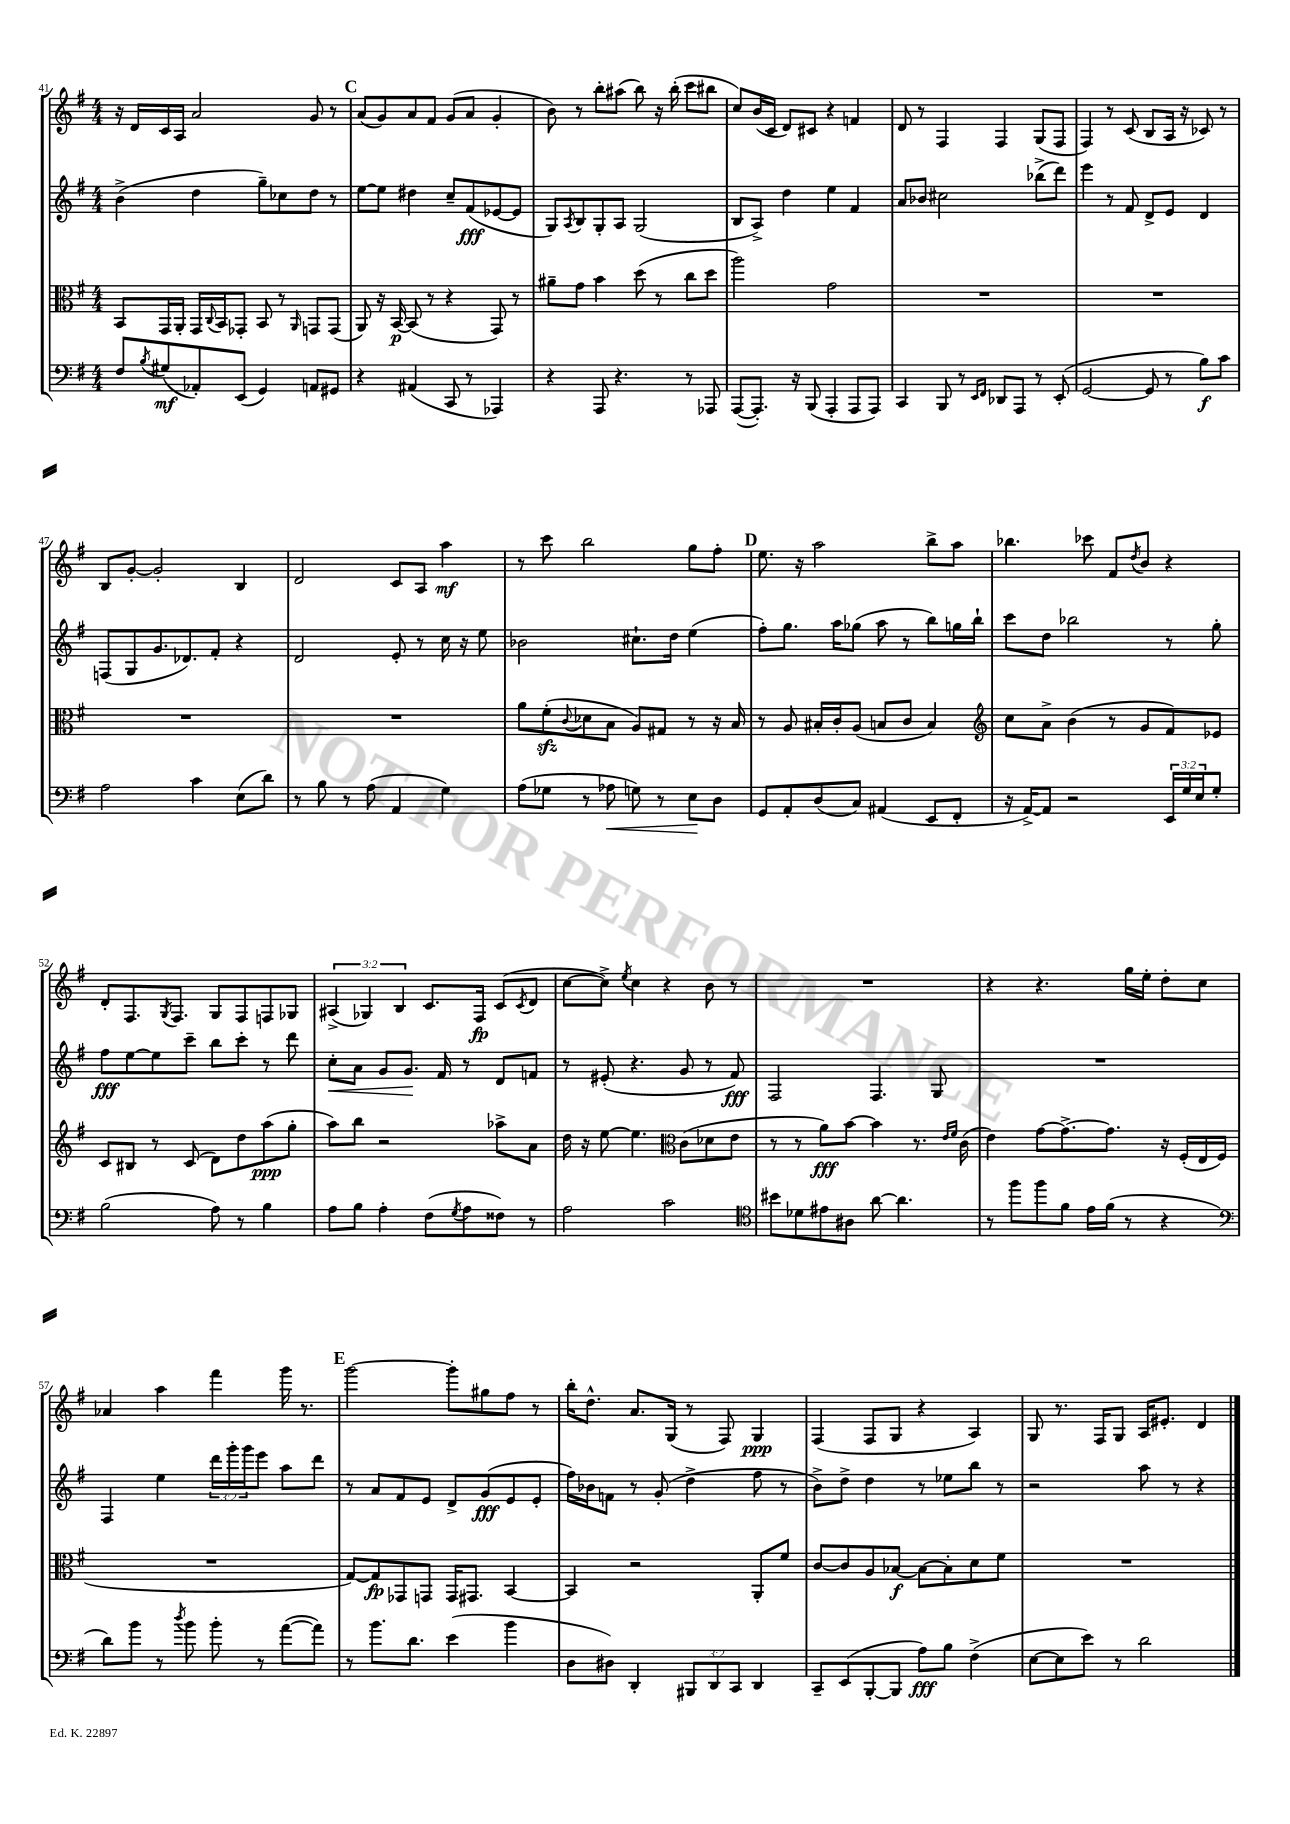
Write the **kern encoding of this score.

**kern	**kern	**kern	**kern
*staff4	*staff3	*staff2	*staff1
*clefF4	*clefC3	*clefG2	*clefG2
*k[f#]	*k[f#]	*k[f#]	*k[f#]
*M4/4	*M4/4	*M4/4	*M4/4
8F#	8BB	(4b^	16r
.	.	.	16d
8qB	.	.	.
(8G#	16GG	.	16c
.	16AA'	.	16A
8AA-')	16GG	4dd	2a
.	8qqC	.	.
.	16BB	.	.
(8EE	8GG-'	.	.
4GG)	8BB	8gg~)	.
.	8r	8cc-	.
.	16qqAA	.	.
8AA	8GG	8dd	8g
8GG#	(8GG	8r	8r
=	=	=	=
4r	8AA)	[8ee	(8a
.	16r	8ee]	8g)
.	[16BB	.	.
(4AA#	(8BB]	4dd#	8a
.	8r	.	8f#
8CC	4r	8cc~	(8g
8r	.	(8f#	8a
4AAA-)	8GG)	[8e-	4g'
.	8r	8e-]	.
=	=	=	=
4r	8a#~	8G)	8b)
.	.	8qA	.
.	8g	8B	8r
8AAA	4b	8G'	8bb'
4.r	.	8A	(8aa#
.	(8dd	(2G	8bb)
.	8r	.	16r
.	.	.	(16bb'
8r	8cc	.	8ccc
8AAA-	8dd	.	8bb#
=	=	=	=
([8AAA	2aa)	8B	8cc)
8.AAA'])	.	8A^)	(16b
.	.	.	16c
.	.	4dd	8d)
16r	.	.	.
(8BBB	.	.	8c#
4AAA'	2g	4ee	4r
8AAA	.	4f#	4f
8AAA)	.	.	.
=	=	=	=
4CC	1r	8a	8d
.	.	8b-	8r
8BBB	.	2cc#	4F#
8r	.	.	.
16qqEE	.	.	.
16qqFF#	.	.	.
8DD-	.	.	4F#
8AAA	.	.	.
8r	.	(8bb-^	(8G
(8EE'	.	8ddd)	8F#
=	=	=	=
[2GG	1r	4eee	4F#)
.	.	8r	8r
.	.	8f#	(8c
8GG]	.	8d^	8B
8r	.	8e	16A
.	.	.	16r
8B)	.	4d	8c-)
8c	.	.	8r
=	=	=	=
2A	1r	(8F	8B
.	.	8G	[8g'
.	.	8.g	2g']
.	.	8.d-)	.
4c	.	.	.
.	.	8f#'	.
(8E	.	4r	4B
8d)	.	.	.
=	=	=	=
8r	1r	2d	2d
8B	.	.	.
8r	.	.	.
(8A	.	.	.
4AA	.	8e'	8c
.	.	8r	8A
4G)	.	16cc	4aa
.	.	16r	.
.	.	8ee	.
=	=	=	=
(8A	8a	2b-	8r
8G-	(8f#'	.	8ccc
.	8qqc	.	.
8r	8d-	.	2bb
8A-	8B	.	.
8G)	8A)	8.cc#`	.
8r	8G#	.	.
.	.	16dd	.
8E	8r	(4ee	8gg
8D	16r	.	8ff#'
.	16B	.	.
=	=	=	=
8GG	8r	8ff#')	8.ee
8AA'	8A	8.gg	.
.	.	.	16r
(8D	16B#'	.	2aa
.	16c'	16aa	.
8C)	(8A	(8gg-	.
(4AA#	8B	8aa	.
.	8c	8r	.
8EE	4B)	8bb)	8bb^
8FF#'	.	16gg	8aa
.	.	16bb`	.
=	=	=	=
*	*clefG2	*	*
16r	8cc	8ccc	4.bb-
[16AA^)	.	.	.
8AA]	8a^	8dd	.
2r	(4b	2bb-	.
.	.	.	8ccc-
.	8r	.	8f#
.	.	.	8qdd
.	8g	.	8b
24EE	8f#)	8r	4r
24G	.	.	.
24E	.	.	.
8G'	8e-	8gg'	.
=	=	=	=
(2B	8c	8ff#	8d'
.	8B#	[8ee	8.F#
.	8r	8ee]	.
.	.	.	8qG
.	.	.	8.F#
.	(8c	8ccc~	.
8A)	8d)	8bb	8G
8r	8dd	8ccc'	8F#
4B	(8aa	8r	8F
.	8gg'	8ddd	8G-
=	=	=	=
8A	8aa)	8cc'	(6A#^
8B	8bb	8a	.
.	.	.	6G-)
4A'	2r	8g	.
.	.	.	6B
.	.	8.g	.
(8F#	.	.	8.c
.	.	16f#	.
8qG	.	.	.
8A	.	8r	.
.	.	.	16F#
8F##)	8aa-^	8d	(8c
.	.	.	8qc
8r	8a	8f	8d
=	=	=	=
2A	16dd	8r	[8cc
.	16r	.	.
.	[8ee	(8e#'	8cc^])
.	.	.	8qee
.	4.ee]	4.r	4cc
2c	.	.	4r
*	*clefC3	*	*
.	(8c	8g	.
.	8d-	8r	8b
.	8e	8f#)	8r
=	=	=	=
*clefC4	*	*	*
8b#	8r	2F#	1r
8d-	8r	.	.
8e#	8a)	.	.
8A#	[8b	.	.
[8a	4b]	4.F#	.
4.a]	.	.	.
.	8.r	.	.
.	.	8G	.
.	16qqe	.	.
.	16qqf#	.	.
.	(16c	.	.
=	=	=	=
8r	4e)	1r	4r
8ff#	.	.	.
8ff#	[8g	.	4.r
8f#	8.g^_	.	.
16e	.	.	.
(16f#	8.g]	.	.
8r	.	.	16gg
.	.	.	16ee'
4r	16r	.	8dd'
.	(16F#'	.	.
.	16E	.	8cc
.	16F#	.	.
=	=	=	=
*clefF4	*	*	*
8d)	1r	4F#	4a-
8b	.	.	.
8r	.	4ee	4aa
8qdd	.	.	.
8b	.	.	.
8b'	.	24ddd	4fff#
.	.	24ggg'	.
.	.	24ggg	.
8r	.	8eee	.
([8a	.	8aa	16ggg
.	.	.	8.r
8a])	.	8ddd	.
=	=	=	=
8r	[8G)	8r	[2ggg
8.b	8G]	8a	.
.	8GG-	8f#	.
8.d	.	.	.
.	8GG	8e	.
(4e	16GG	8d^	8ggg']
.	8.GG#	.	.
.	.	(8g	8gg#
4b	[4BB	8e	8ff#
.	.	8e'	8r
=	=	=	=
8D	4BB]	16ff#)	16bb'
.	.	16b-	8.dd^^
8D#)	.	8f	.
4DD'	2r	8r	8.a
.	.	(8g'	.
.	.	.	(16G
12BBB#	.	4dd^	8r
12DD	.	.	.
.	.	.	8F#)
12CC	.	.	.
4DD	8AA'	8ff#	4G
.	8f#	8r	.
=	=	=	=
8CC~	[8c	8b^)	(4F#
(8EE	8c]	8dd^	.
[8BBB'	8A	4dd	8F#
8BBB]	[8B-	.	8G
8A)	8B-_	8r	4r
8B	8B-']	8ee-	.
(4F#^	8d	8bb	4A)
.	8f#	8r	.
=	=	=	=
[8E	1r	2r	8G
8E]	.	.	8.r
8e)	.	.	.
.	.	.	16F#
8r	.	.	8G
2d	.	8aa	16A
.	.	.	8.e#'
.	.	8r	.
.	.	4r	4d
==	==	==	==
*-	*-	*-	*-
